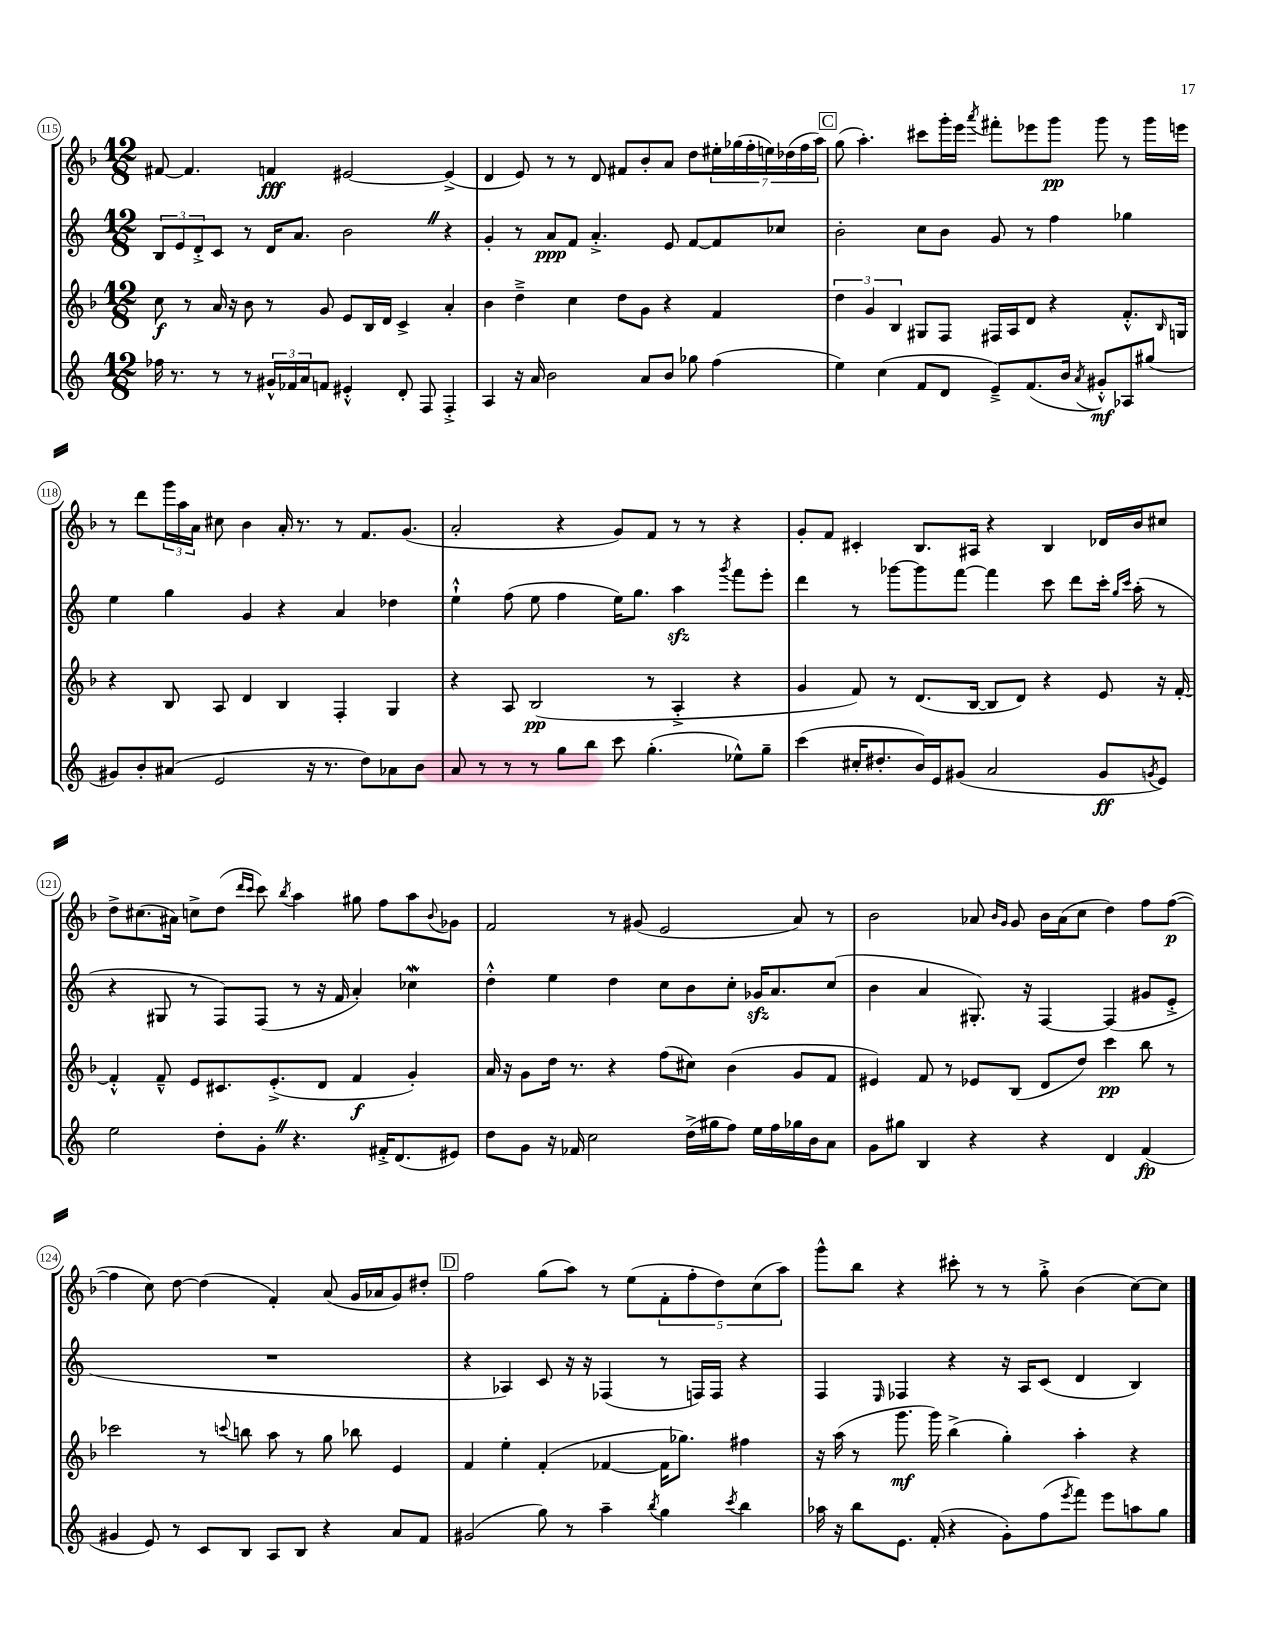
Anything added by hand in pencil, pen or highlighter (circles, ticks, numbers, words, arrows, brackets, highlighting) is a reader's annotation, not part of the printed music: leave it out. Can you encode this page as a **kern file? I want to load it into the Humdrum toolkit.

**kern	**kern	**kern	**kern
*staff4	*staff3	*staff2	*staff1
*clefG2	*clefG2	*clefG2	*clefG2
*k[]	*k[b-]	*k[]	*k[b-]
*M12/8	*M12/8	*M12/8	*M12/8
16ff-	8cc	12B	[8f#
8.r	.	.	.
.	.	12e	.
.	8r	.	4.f#]
.	.	12d'^	.
8r	16a	8c	.
.	16r	.	.
8r	8b-	8r	.
24g#^^	8r	16d	4f
24f-	.	.	.
.	.	8.a	.
24a	.	.	.
8f	8g	.	.
4e#'^^	8e	2b	[2e#
.	16B-	.	.
.	16d	.	.
8d'	4c^	.	.
8F	.	.	.
4F'^	4a'	4r	(4e#^]
=	=	=	=
4A	4b-	4g'	4d
16r	4dd~^	8r	8e)
16a	.	.	.
2b	.	8a	8r
.	4cc	8f	8r
.	.	4.a'^	8d
.	8dd	.	8f#
8a	8g	.	8b-'
8b	4r	8e	8a
8gg-	.	[8f	8dd
(4ff	4f	8f]	28ee#'
.	.	.	(28gg-
.	.	.	28ff'
.	.	.	28ee)
.	.	8cc-	.
.	.	.	(28dd-
.	.	.	28ff
.	.	.	28aa)
=	=	=	=
4ee)	6dd	2b'	(8gg
.	.	.	4.aa')
.	6g	.	.
(4cc	.	.	.
.	6B-	.	.
8f	8G#	8cc	8ccc#
8d	8F	8b	16ggg'
.	.	.	16eee
.	.	.	8qaaa
8e~^)	16F#	8g	8fff#'
.	16A	.	.
(8.f	8d	8r	8eee-
.	4r	4ff	8ggg
16b	.	.	.
8qa	.	.	.
8g#'^^)	.	.	8ggg
8A-	8.f'^^	4gg-	8r
(8gg#	.	.	16ggg
.	16qqB-	.	.
.	16G	.	16eee
=	=	=	=
8g#)	4r	4ee	8r
8b'	.	.	8ddd
(8a#	8B-	4gg	24ggg
.	.	.	24aa
.	.	.	24a
2e	8A	.	8cc#
.	4d	4g	4b-
.	4B-	4r	16a'
.	.	.	8.r
16r	.	.	.
8.r	.	.	.
.	4F'	4a	8r
8dd)	.	.	8.f
8a-	4G	4dd-	.
.	.	.	(8.g
8b	.	.	.
=	=	=	=
8a	4r	4ee`^^	2a'
8r	.	.	.
8r	8A	(8ff	.
8r	(2B-	8ee	.
8gg	.	4ff	4r
8bb	.	.	.
8ccc	.	16ee)	8g)
.	.	8.gg	.
(4.gg'	8r	.	8f
.	4A'^	4aa	8r
.	.	.	8r
.	.	8qggg	.
8ee-^^)	4r	8fff	4r
8gg~	.	8eee'	.
=	=	=	=
(4ccc	4g	4ddd	8g'
.	.	.	8f
16cc#'	8f)	8r	4c#'
8.dd#'	.	.	.
.	8r	[8ggg-	.
16b)	(8.d	8ggg-]	8.B-
16e	.	.	.
(8g#	.	[8fff	.
.	[16B-	.	16A#
2a	8B-]	4fff]	4r
.	8d)	.	.
.	4r	8ccc	4B-
.	.	8ddd	.
8g#	8e	16ccc'	16d-
.	.	16qqgg	.
.	.	16qqccc	.
.	.	(16aa'	16b-
8qg	.	.	.
8e)	16r	8r	8cc#
.	[16f'	.	.
=	=	=	=
2ee	4f'^^]	4r	8dd^
.	.	.	(8.cc#
.	8f~^^	8G#	.
.	.	.	16a#)
.	8e	8r	8cc^
8dd'	8.c#	8F)	(8dd
.	.	.	16qqddd
.	.	.	16qqccc
8g'	.	(8F	8ccc)
.	(8.e'^	.	.
.	.	.	8qbb-
4.r	.	8r	4aa
.	8d	16r	.
.	.	16f	.
.	4f	4a')	8gg#
16f#'^	.	.	8ff
(8.d	.	.	.
.	4g')	4cc-	8aa
.	.	.	8qqb-
8e#)	.	.	8g-
=	=	=	=
8dd	16a	4dd'^^	2f
.	16r	.	.
8g	8g	.	.
16r	16dd	4ee	.
16f-	8.r	.	.
2cc	.	.	.
.	4r	4dd	8r
.	.	.	(8g#
.	(8ff	8cc	2e
(16dd^	8cc#)	8b	.
16gg#	.	.	.
8ff)	(4b-	8cc'	.
16ee	.	16g-	.
16ff	.	8.a	.
16gg-	8g	.	8a)
16b	.	.	.
8a	8f	(8cc	8r
=	=	=	=
8g	4e#)	4b	2b-
8gg#	.	.	.
4B	8f	4a	.
.	8r	.	.
4r	8e-	8.G#')	8a-
.	.	.	16qqb-
.	.	.	16qqg
.	(8B-	.	8g
.	.	16r	.
4r	8d	[4F	16b-
.	.	.	(16a-
.	8dd)	.	8cc
4d	4ccc	(4F]	4dd)
(4f	8bb-	8g#	8ff
.	8r	8e'^	([8ff
=	=	=	=
4g#	2ccc-	1.r	4ff]
8e)	.	.	8cc)
8r	.	.	[8dd
8c	8r	.	(4dd]
.	8qqccc	.	.
8B	8bb	.	.
8A	8aa	.	4f')
8B	8r	.	.
4r	8gg	.	(8a
.	8bb-	.	16g
.	.	.	16a-
8a	4e	.	8g)
8f	.	.	8dd#'
=	=	=	=
(2g#	4f	4r	2ff
.	4ee'	4A-)	.
8gg)	(4f'	8c	(8gg
8r	.	16r	8aa)
.	.	16r	.
4aa~	[4f-	(4F-	8r
.	.	.	(8ee
8qbb	.	.	.
4gg	16f-]	8r	10f'
.	8.gg-)	.	.
.	.	.	10ff'
.	.	16F)	.
.	.	16F	.
.	.	.	10dd)
8qccc	.	.	.
4bb	4ff#	4r	.
.	.	.	(10cc
.	.	.	10aa)
=	=	=	=
16aa-	16r	4F	8ggg^^
16r	(16aa	.	.
8bb	8r	.	8bb-
.	.	16qqE	.
8.e	8.ggg	4F-	4r
(16f'	16ggg)	.	.
4r	(4bb-^	4r	8ccc#'
.	.	.	8r
8g')	4gg')	16r	8r
.	.	16A	.
(8ff	.	(8c	8gg'^
8qeee	.	.	.
8fff)	4aa'	4d	(4b-
8eee	.	.	.
8aa	4r	4B)	[8cc)
8gg	.	.	8cc]
==	==	==	==
*-	*-	*-	*-
